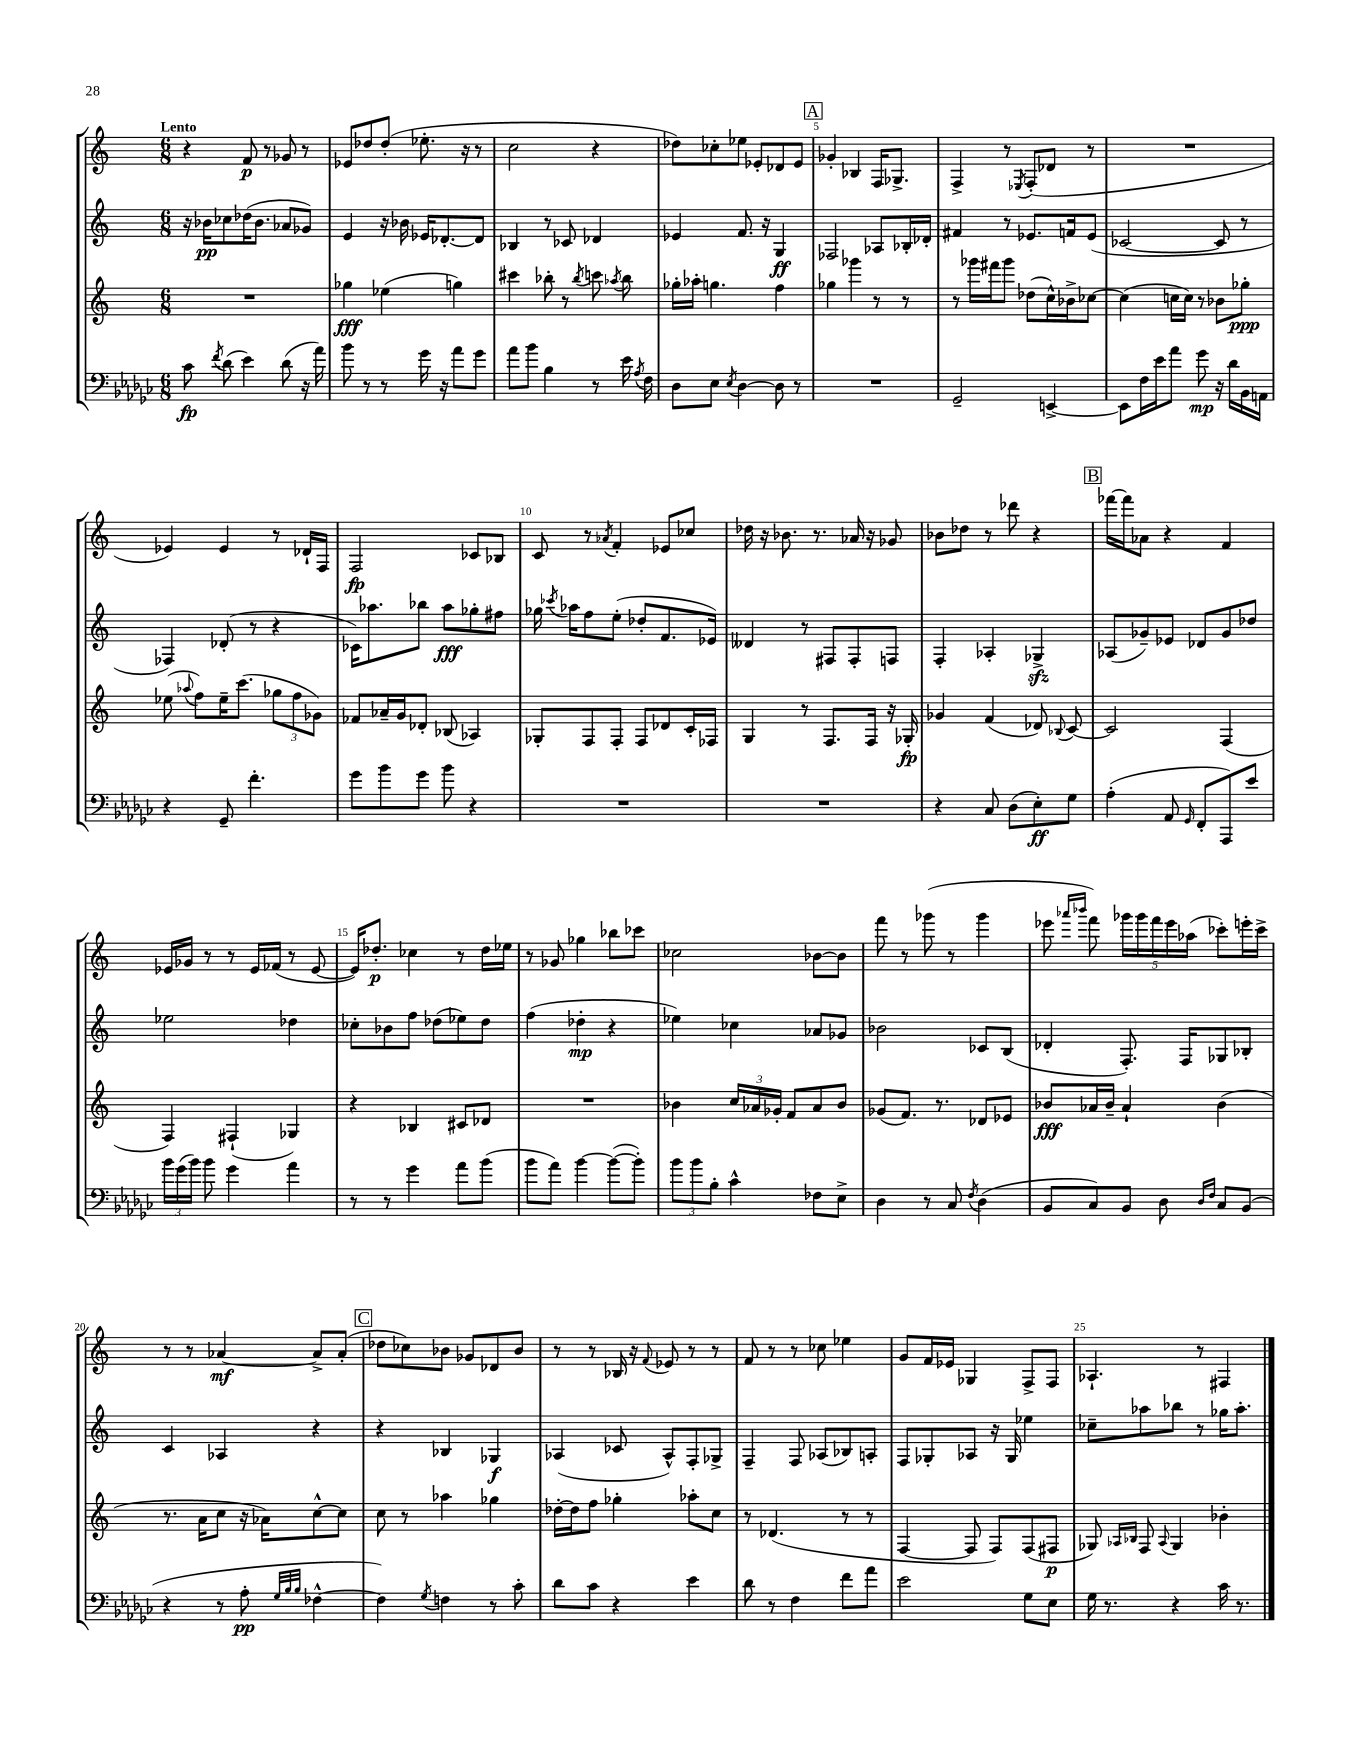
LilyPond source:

<<
\new StaffGroup <<
\new Staff = "s0" {
    \clef treble \key c \major \numericTimeSignature \time 6/8 \tempo "Lento"
    \autoBeamOff r4 f'8\p r8 ges'8 r8 |
    ees'8[ des''8 des''8]-.( ees''8.-. r16 r8 |
    c''2 r4 |
    des''8[) ces''8-. ees''8] ees'8[-. des'8 ees'8] |
    \mark \markup { \box "A" } ges'4-. bes4 f16[ ges8.]-> |
    f4-> r8 \acciaccatura { ees8 } f8[-.( des'8] r8 |
    R2. |
    ees'4) ees'4 r8 des'16[-! f16] |
    f2\fp ces'8[ bes8] |
    c'8 r8 \acciaccatura { aes'8 } f'4-. ees'8[ ces''8] |
    des''16 r16 bes'8. r8. aes'16 r16 ges'8 |
    bes'8[ des''8] r8 des'''8 r4 |
    \mark \markup { \box "B" } fes'''16[~ fes'''16 aes'8] r4 f'4 |
    ees'16[ ges'16] r8 r8 ees'16[ fes'16]( r8 ees'8~ |
    ees'16[) des''8.]-.\p ces''4 r8 des''16[ ees''16] |
    r8 ges'8 ges''4 bes''8[ ces'''8] |
    ces''2 bes'8[~ bes'8] |
    f'''8 r8 ges'''8( r8 ges'''4 |
    ees'''8 \grace { aes'''16[ bes'''16] } f'''8) \tuplet 5/4 { ges'''16[ ges'''16 f'''16 ees'''16 aes''16]( } ces'''8[-.) e'''16-. ces'''16]-> |
    r8 r8 aes'4~\mf aes'8[-> aes'8]-.( |
    \mark \markup { \box "C" } des''8[ ces''8) bes'8] ges'8[ des'8 bes'8] |
    r8 r8 bes16 r16 \appoggiatura { f'8 } ees'8 r8 r8 |
    f'8 r8 r8 ces''8 ees''4 |
    g'8[ f'16 ees'16] ges4 f8[-> f8] |
    aes4.-! r8 fis4 \bar "|." |
}
\new Staff = "s1" {
    \clef treble \key c \major \numericTimeSignature \time 6/8
    \autoBeamOff r16 bes'16[\pp ces''8 des''16( bes'8.] aes'8[ ges'8]) |
    e'4 r16 bes'16 ees'16[ des'8.~-. des'8] |
    bes4 r8 ces'8 des'4 |
    ees'4 f'8. r16 g4\ff |
    \mark \markup { \box "A" } fes2 aes8[ bes16-. des'16]-. |
    fis'4 r8 ees'8.[ f'16 ees'8]( |
    ces'2~ ces'8 r8 |
    fes4) des'8-.( r8 r4 |
    ces'16[) aes''8. bes''8] aes''8[\fff ges''8-. fis''8] |
    ges''16 \acciaccatura { ces'''8 } aes''16[ f''8 e''8]-.( des''8[-. f'8. ees'16]) |
    deses'4 r8 fis8[ fis8-. f8] |
    f4-. aes4-. ges4->\sfz |
    \mark \markup { \box "B" } aes8[( ges'8--) ees'8] des'8[ ges'8 des''8] |
    ees''2 des''4 |
    ces''8[-. bes'8 f''8] des''8[( ees''8) des''8] |
    f''4( des''4-.\mp r4 |
    ees''4) ces''4 aes'8[ ges'8] |
    bes'2 ces'8[ b8]( |
    des'4-. f8.-.) f16[ ges8 bes8]-. |
    c'4 aes4 r4 |
    \mark \markup { \box "C" } r4 bes4 ges4\f |
    aes4( ces'8 aes8[-^) f8-. ges8]-> |
    f4-- f8 aes8[( bes8) a8]-. |
    f8[ ges8-. aes8] r16 ges16 ees''4 |
    ces''8[-- aes''8 bes''8] r8 ges''16[ aes''8.]-. \bar "|." |
}
\new Staff = "s2" {
    \clef treble \key c \major \numericTimeSignature \time 6/8
    \autoBeamOff R2. |
    ges''4\fff ees''4( g''4) |
    cis'''4 bes''8-. r8 \acciaccatura { bes''8 } c'''8 \acciaccatura { aes''8 } bes''8 |
    ges''16[-. aes''16]-. g''4. f''4 |
    \mark \markup { \box "A" } ges''4 ges'''4 r8 r8 |
    r8 ges'''16[ fis'''16 ges'''8] des''8[( c''16-^) bes'16-> ces''8]~ |
    ces''4( c''16[ c''16]) r8 bes'8[ ges''8]-.\ppp |
    ees''8( \appoggiatura { aes''8 } f''8[) ees''16-- c'''8.]( \tuplet 3/2 { ges''8[ f''8 ges'8]) } |
    fes'8[ aes'16-- g'16 des'8]-. bes8( aes4) |
    ges8[-. f8 f8]-. f8[ des'8 c'16-. fes16] |
    g4 r8 f8.[ f16] r16 ges16-.\fp |
    ges'4 f'4( des'8) \appoggiatura { bes8 } c'8~ |
    \mark \markup { \box "B" } c'2 f4( |
    f4) fis4-!( ges4) |
    r4 bes4 cis'8[ des'8] |
    R2. |
    bes'4 \tuplet 3/2 { c''16[ aes'16 ges'16]-. } f'8[ aes'8 bes'8] |
    ges'8[( f'8.]) r8. des'8[ ees'8] |
    bes'8[\fff aes'16 bes'16]-- aes'4-! bes'4( |
    r8. a'16[ c''8] r16 aes'16[) c''8~-^ c''8] |
    \mark \markup { \box "C" } c''8 r8 aes''4 ges''4 |
    des''16[~-. des''16 f''8] ges''4-. aes''8[-. c''8] |
    r8 des'4.( r8 r8 |
    f4~ f8 f8[) f8( fis8]\p |
    ges8) \grace { aes16[ bes16] } f8 \appoggiatura { aes8 } ges4 bes'4-. \bar "|." |
}
\new Staff = "s3" {
    \clef bass \key ges \major \numericTimeSignature \time 6/8
    \autoBeamOff ces'8\fp \acciaccatura { f'8 } des'8( ees'4) des'8( r16 aes'16) |
    bes'8 r8 r8 ges'16 r16 aes'8[ ges'8] |
    aes'8[ bes'8] bes4 r8 ees'16 \acciaccatura { aes8 } f16 |
    des8[ ees8] \acciaccatura { ees8 } des4~ des8 r8 |
    \mark \markup { \box "A" } R2. |
    ges,2-- e,4~-> |
    e,8[ f16 ees'16 aes'8] ges'8\mp r16 des'16[ bes,16 a,16] |
    r4 ges,8-- f'4.-. |
    ges'8[ bes'8 ges'8] bes'8 r4 |
    R2. |
    R2. |
    r4 ces8 des8[( ees8-.\ff) ges8] |
    \mark \markup { \box "B" } aes4-.( aes,8 \grace { ges,16 } f,8[-. aes,,8) ees'8] |
    \tuplet 3/2 { bes'16[ ges'16( bes'16]) } bes'8 ges'4 aes'4 |
    r8 r8 ges'4 aes'8[ bes'8]( |
    bes'8[ aes'8]) bes'4~ bes'8[~( bes'8]-.) |
    \tuplet 3/2 { bes'8[ bes'8 bes8]-. } ces'4-^ fes8[ ees8]-> |
    des4 r8 ces8 \acciaccatura { f8 } des4( |
    bes,8[ ces8) bes,8] des8 \grace { des16[ f16] } ces8[ bes,8]( |
    r4 r8 aes8-.\pp \grace { ges32[ bes32 bes32] } fes4~-^ |
    \mark \markup { \box "C" } fes4) \acciaccatura { ges8 } f4 r8 ces'8-. |
    des'8[ ces'8] r4 ees'4 |
    des'8 r8 f4 f'8[ aes'8] |
    ees'2 ges8[ ees8] |
    ges16 r8. r4 ces'16 r8. \bar "|." |
}
>>
>>
\layout { \context { \Score \override BarNumber.break-visibility = ##(#f #t #t) barNumberVisibility = #(every-nth-bar-number-visible 5) } }
